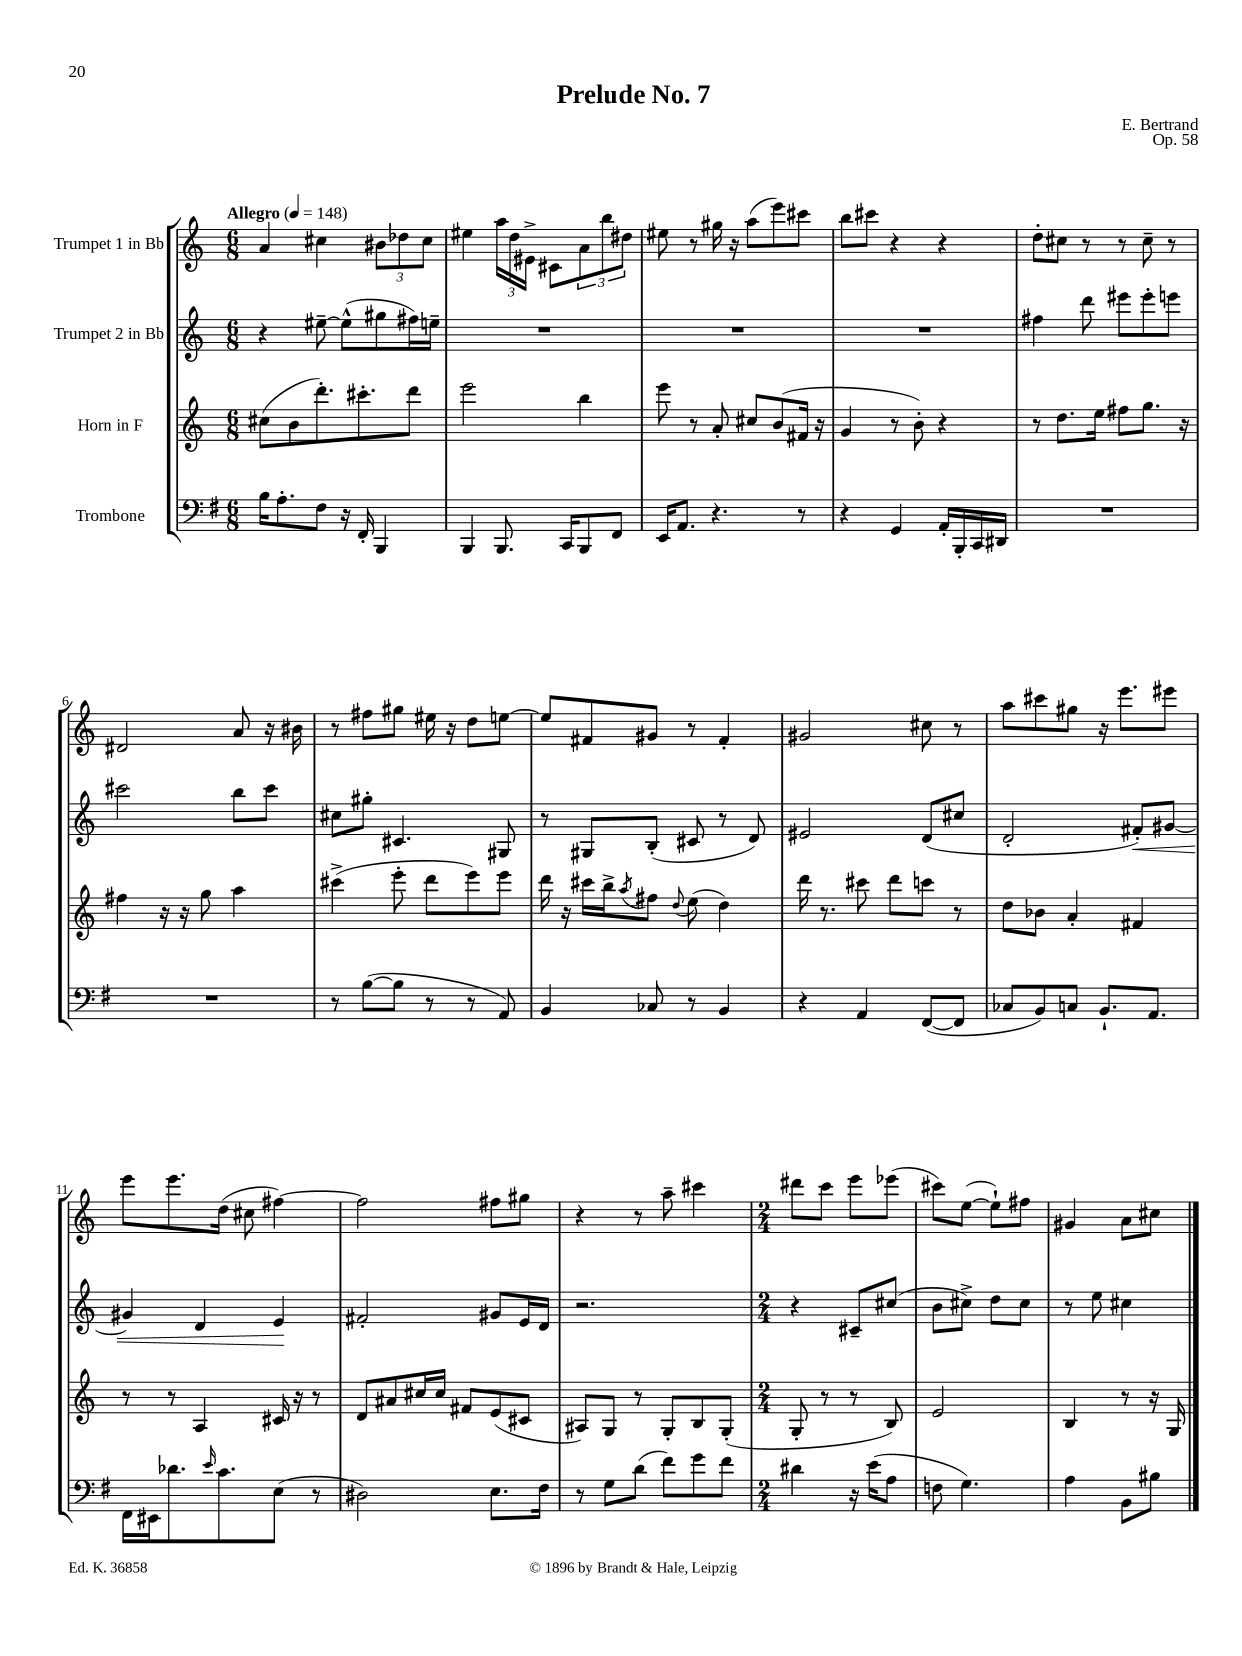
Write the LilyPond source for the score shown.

\header { title = "Prelude No. 7" composer = "E. Bertrand" opus = "Op. 58" }
<<
\new StaffGroup <<
\new Staff = "s0" \with { instrumentName = "Trumpet 1 in Bb" } {
    \clef treble \key c \major \numericTimeSignature \time 6/8 \tempo "Allegro" 4 = 148
    a'4 cis''4 \tuplet 3/2 { bis'8 des''8 cis''8 } |
    eis''4 \tuplet 3/2 { a''16 d''16 eis'16-> } cis'8 \tuplet 3/2 { a'8 b''8 dis''8 } |
    eis''8 r8 gis''16 r16 a''8( e'''8) cis'''8 |
    b''8 cis'''8 r4 r4 |
    d''8-. cis''8 r8 r8 cis''8-- r8 |
    dis'2 a'8 r16 bis'16 |
    r8 fis''8 gis''8 eis''16 r16 d''8 e''8~ |
    e''8 fis'8 gis'8 r8 fis'4-. |
    gis'2 cis''8 r8 |
    a''8 cis'''8 gis''8 r16 e'''8. eis'''8 |
    e'''8 e'''8. d''16( cis''8 fis''4~) |
    fis''2 fis''8 gis''8 |
    r4 r8 a''8-- cis'''4 |
    \numericTimeSignature \time 2/4 dis'''8 c'''8 e'''8 ees'''8( |
    cis'''8) e''8~( e''8-!) fis''8 |
    gis'4 a'8 cis''8 \bar "|." |
}
\new Staff = "s1" \with { instrumentName = "Trumpet 2 in Bb" } {
    \clef treble \key c \major \numericTimeSignature \time 6/8
    r4 eis''8~-- eis''8-^( gis''8 fis''16) e''16-- |
    R2. |
    R2. |
    R2. |
    fis''4 d'''8 eis'''8 eis'''8-. e'''8 |
    cis'''2 b''8 cis'''8 |
    cis''8 gis''8-. cis'4. gis8 |
    r8 gis8 b8-.( cis'8 r8 d'8) |
    eis'2 d'8( cis''8 |
    d'2-. fis'8-.\<) gis'8~ |
    gis'4 d'4 e'4\! |
    fis'2-. gis'8 e'16 d'16 |
    r2. |
    \numericTimeSignature \time 2/4 r4 cis'8-- cis''8( |
    b'8 cis''8->) d''8 cis''8 |
    r8 e''8 cis''4 \bar "|." |
}
\new Staff = "s2" \with { instrumentName = "Horn in F" } {
    \clef treble \key c \major \numericTimeSignature \time 6/8
    cis''8( b'8 d'''8.-.) cis'''8.-. d'''8 |
    e'''2 b''4 |
    e'''8 r8 a'8-. cis''8 b'8( fis'16 r16 |
    g'4 r8 b'8-.) r4 |
    r8 d''8. e''16 fis''8 g''8. r16 |
    fis''4 r16 r16 g''8 a''4 |
    cis'''4->( e'''8-. d'''8 e'''8) e'''8 |
    d'''16 r16 cis'''16 b''16-> \acciaccatura { a''8 } fis''8 \appoggiatura { d''8 } e''8( d''4) |
    d'''16 r8. cis'''8 d'''8 c'''8 r8 |
    d''8 bes'8 a'4-. fis'4 |
    r8 r8 a4 cis'16 r16 r8 |
    d'8 ais'8 cis''16 cis''16 fis'8 e'8( cis'8 |
    ais8) g8 r8 g8-. b8 g8-.( |
    \numericTimeSignature \time 2/4 g8-. r8 r8 b8) |
    e'2 |
    b4 r8 r16 g16 \bar "|." |
}
\new Staff = "s3" \with { instrumentName = "Trombone" } {
    \clef bass \key g \major \numericTimeSignature \time 6/8
    b16 a8.-. fis8 r16 fis,16-. b,,4 |
    b,,4 b,,8. c,16 b,,8 fis,8 |
    e,16 a,8. r4. r8 |
    r4 g,4 a,16-. b,,16-. c,16 dis,16 |
    R2. |
    R2. |
    r8 b8~( b8 r8 r8 a,8) |
    b,4 ces8 r8 b,4 |
    r4 a,4 fis,8~( fis,8 |
    ces8 b,8) c8 b,8.-! a,8. |
    fis,16 eis,16 des'8. \grace { e'16 } c'8. e8( r8 |
    dis2) e8. fis16 |
    r8 g8 d'8( fis'8) g'8 fis'8 |
    \numericTimeSignature \time 2/4 dis'4 r16 e'16( a8 |
    f8 g4.) |
    a4 b,8 bis8 \bar "|." |
}
>>
>>
